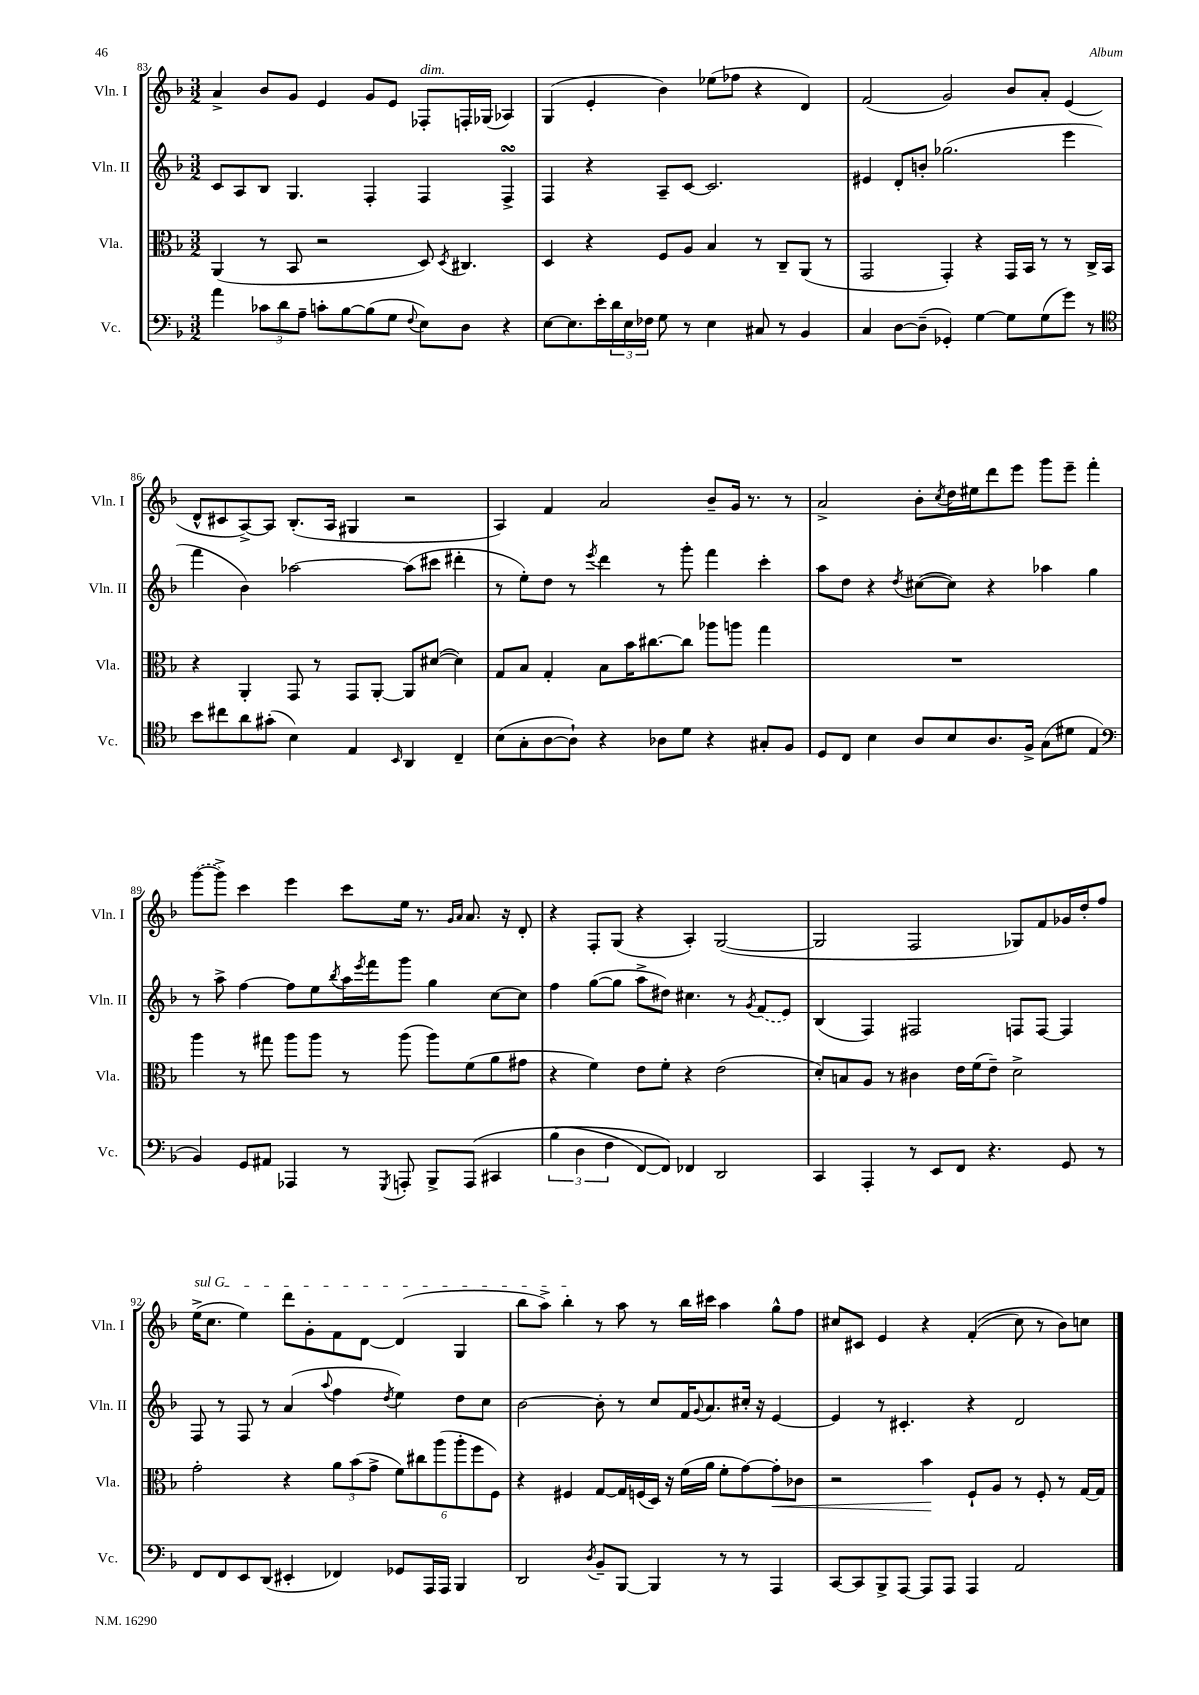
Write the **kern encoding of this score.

**kern	**kern	**dynam	**kern	**kern
*part4	*part3	*part3	*part2	*part1
*staff4	*staff3	*staff3	*staff2	*staff1
*I"Vc.	*I"Vla.	*	*I"Vln. II	*I"Vln. I
*I'Vc.	*I'Vla.	*	*I'Vln. II	*I'Vln. I
*clefF4	*clefC3	*	*clefG2	*clefG2
*k[b-]	*k[b-]	*	*k[b-]	*k[b-]
*M3/2	*M3/2	*	*M3/2	*M3/2
=83	=83	=83	=83	=83
4a\	(4AA/	.	8c/L	4a^/
.	.	.	8A/	.
12c-X\L	8r	.	8B-/J	8b-/L
12d\	.	.	.	.
.	8BB-/	.	4.G/	8g/J
12A~\J	.	.	.	.
8cn'\L	2r	.	.	4e/
[8B-\	.	.	.	.
(8B-\]	.	.	4F'/	8g/L
8G\J	.	.	.	8e/J
8qqF/	.	.	.	.
!	!	!	!	!LO:TX:a:i:t=dim.
8E\L)	8D/)	.	4F/	8F-X'/L
.	8qD/	.	.	.
8D\J	4.C#X/	.	.	16Fn'/L
.	.	.	.	(16G-X/JJ
4r	.	.	4FsSSs^/	4A-X/)
=84	=84	=84	=84	=84
[8E\L	4D/	.	4F/	(4G/
8.E\]	.	.	.	.
.	4r	.	4r	4e'/
16e'\L	.	.	.	.
24d\	.	.	.	.
24E\	.	.	.	.
24F-X\JJ	.	.	.	.
8G\	8F/L	.	8A~/L	4b-\)
8r	8A/J	.	[8c/J	.
4E\	4B-/	.	2.c/]	(8ee-X\L
.	.	.	.	8ff-X\J
8C#X/	8r	.	.	4r
8r	8C~/L	.	.	.
4BB-/	(8AA/J	.	.	4d/)
.	8r	.	.	.
=85	=85	=85	=85	=85
4C/	2GG/	.	4e#X/	(2f/
[8D\L	.	.	8d'/L	.
(8D~\J]	.	.	8bn'/J	.
4GG-X'/)	4GG'/)	.	(2.gg-X\	2g/)
[4G\	4r	.	.	.
8G\L]	16GG/LL	.	.	8b-/L
.	16BB-/JJ	.	.	.
(8G\	8r	.	.	8a'/J
8g\J)	8r	.	4eee\	(4e/
8r	16C^/LL	.	.	.
.	16BB-/JJ	.	.	.
!!LO:LB:g=z
=86	=86	=86	=86	=86
*clefC4	*	*	*	*
8b-\L	4r	.	4fff\	8d^^/L
8cc#X\	.	.	.	8c#X/
8a\	4AA'/	.	4b-\)	[8A^/)
(8g#X'\J	.	.	.	8A/J]
4B-\)	8GG/	.	[2aa-X\	(8.B-'/L
.	8r	.	.	.
.	.	.	.	16A/Jk
4E/	8GG/L	.	.	4G#X/
.	[8AA'/J	.	.	.
16qqBB-/	.	.	.	.
4AA/	8AA/L]	.	(8aa-\L]	2r
.	([8d#X/J	.	8ccc#X\J	.
4C~/	4d#\])	.	4ddd#X'\	.
=87	=87	=87	=87	=87
(8B-\L	8G/L	.	8r	4A/)
8G'\	8B-/J	.	8ee'\L)	.
[8A\	4G'/	.	8dd\J	4f/
8A`\J])	.	.	8r	.
.	.	.	8qeee/	.
4r	8B-\L	.	4ddd\	2a/
.	16b-\K	.	.	.
.	[8.cc#X\	.	.	.
8A-X\L	.	.	8r	.
8d\J	8cc#\J]	.	8ggg'\	.
4r	8aa-X\L	.	4fff\	8b-~/L
.	8aan\J	.	.	16g/Jk
.	.	.	.	8.r
8G#X'/L	4gg\	.	4ccc'\	.
8F/J	.	.	.	8r
=88	=88	=88	=88	=88
8D/L	1.r	.	8aa\L	2a^/
8C/J	.	.	8dd\J	.
4B-\	.	.	4r	.
.	.	.	8qdd/	.
8A/L	.	.	([8cc#X\L	8b-'\L
.	.	.	.	8qcc/
8B-/	.	.	8cc#\J])	16dd\L
.	.	.	.	16ee#X\J
8.A/	.	.	4r	8ddd\
.	.	.	.	8eee\J
16F^/Jk	.	.	.	.
(8G\L	.	.	4aa-X\	8ggg\L
8d#X\J	.	.	.	8eee~\J
4E/	.	.	4gg\	4fff'\
!!LO:LB:g=z
=89	=89	=89	=89	=89
*clefF4	*	*	*	*
4BB-/)	4aa\	.	8r	([8ggg\L
.	.	.	8aa^\	8ggg^\J])
8GG/L	8r	.	[4ff\	4ccc\
8AA#X/J	8gg#X\	.	.	.
4AAA-X/	8aa\L	.	8ff\L]	4eee\
.	8aa\J	.	8ee\	.
.	.	.	8qbb-/	.
8r	8r	.	16aa\L	8ccc\L
.	.	.	8qeee/	.
.	.	.	16fff\J	.
8qGGG/	.	.	.	.
8AAAn'/	(8aa\	.	8ggg\J	16ee\Jk
.	.	.	.	8.r
8BBB-^/L	8aa\L)	.	4gg\	.
.	.	.	.	16qqg/LL
.	.	.	.	16qqa/JJ
(8AAA/J	(8f\	.	.	8.a/
4CC#X/	8a\	.	[8cc\L	.
.	.	.	.	16r
.	8g#X\J	.	8cc\J]	8d'/
=90	=90	=90	=90	=90
(6B-\	4r	.	4ff\	4r
6D\	.	.	.	.
.	4f\)	.	([8gg\L	8F'/L
6F\	.	.	.	.
.	.	.	8gg\J]	(8G/J
[8FF/L)	8e\L	.	8aa^\L	4r
8FF/J])	8f'\J	.	8dd#X\J)	.
4FF-X/	4r	.	4.cc#X\	4A'/)
2DD/	(2e\	.	.	([2G/
.	.	.	8r	.
.	.	.	8qg/	.
.	.	.	(8f/L	.
.	.	.	8e/J)	.
=91	=91	=91	=91	=91
4CC/	8d'/L)	.	(4B-/	2G/]
.	8Bn/	.	.	.
4AAA'/	8A/J	.	4F/)	.
.	8r	.	.	.
8r	4c#X\	.	2F#X/	2F/
8EE/L	.	.	.	.
8FF/J	16e\LL	.	.	.
.	(16f\J	.	.	.
4.r	8e~\J)	.	.	.
.	2d^\	.	8Fn/L	8G-X/L)
.	.	.	[8F/J	8f/
8GG/	.	.	4F/]	16g-X/L
.	.	.	.	16dd'/J
8r	.	.	.	8ff/J
!!LO:LB:g=z
=92	=92	=92	=92	=92
!	!	!	!	!LO:TX:a:i:t=sul G
8FF/L	2g'\	.	8F/	(16ee^\KL
.	.	.	.	8.cc\J
8FF/	.	.	8r	.
8EE/	.	.	8F/	4ee\)
(8DD/J	.	.	8r	.
4EE#X'/	4r	.	(4a/	8ddd\L
.	.	.	.	8g'\
.	.	.	8qqaa/	.
4FF-X/)	12a\L	.	4ff\	8f\
.	(12b-\	.	.	.
.	.	.	.	[8d\J
.	12g^\J	.	.	.
.	.	.	8qdd/	.
8GG-X/L	12f\L)	.	4ee\)	(4d/]
.	12cc#X\	.	.	.
16AAA/L	.	.	.	.
.	(12aa\	.	.	.
16AAA/JJ	.	.	.	.
4BBB-/	12aa'\	.	8dd\L	4G/
.	12ff\	.	.	.
.	.	.	8cc\J	.
.	12F\J)	.	.	.
=93	=93	=93	=93	=93
2DD/	4r	.	[2b-\	8bb-\L
.	.	.	.	8aa^\J)
.	4F#X/	.	.	4bb-'\
8qD/	.	.	.	.
8BB-~/L	[8G/L	.	8b-'\]	8r
[8BBB-/J	16G/L]	.	8r	8aa\
.	(16Fn/	.	.	.
4BBB-/]	16D/JJ)	.	8cc/L	8r
.	16r	.	.	.
.	(16f\LL	.	16f/K	16bb-\LL
.	.	.	8qqg/	.
.	16a\JJ	.	8.a/	16ccc#X\JJ
8r	8f'\L	.	.	4aa\
8r	[8g\)	.	16cc#X'/Jk	.
.	.	.	16r	.
!	!	!LO:HP:b	!	!
4AAA/	8g'\]	<	[4e/	8gg^^\L
.	8c-X\J	.	.	8ff\J
=94	=94	=94	=94	=94
[8CC/L	2r	.	4e/]	8cc#X/L
8CC/]	.	.	.	8c#X/J
8BBB-^/	.	.	8r	4e/
[8AAA/J	.	.	4.c#X'/	.
8AAA/L]	4b-\	.	.	4r
8AAA/J	.	.	.	.
4AAA/	8F`/L	[	4r	((4f'/
.	8A/J	.	.	.
2AA/	8r	.	2d/	8cc#\)
.	8F'/	.	.	8r
.	8r	.	.	8b-\L)
.	[16G/LL	.	.	8ccn\J
.	16G/JJ]	.	.	.
==	==	==	==	==
*-	*-	*-	*-	*-
